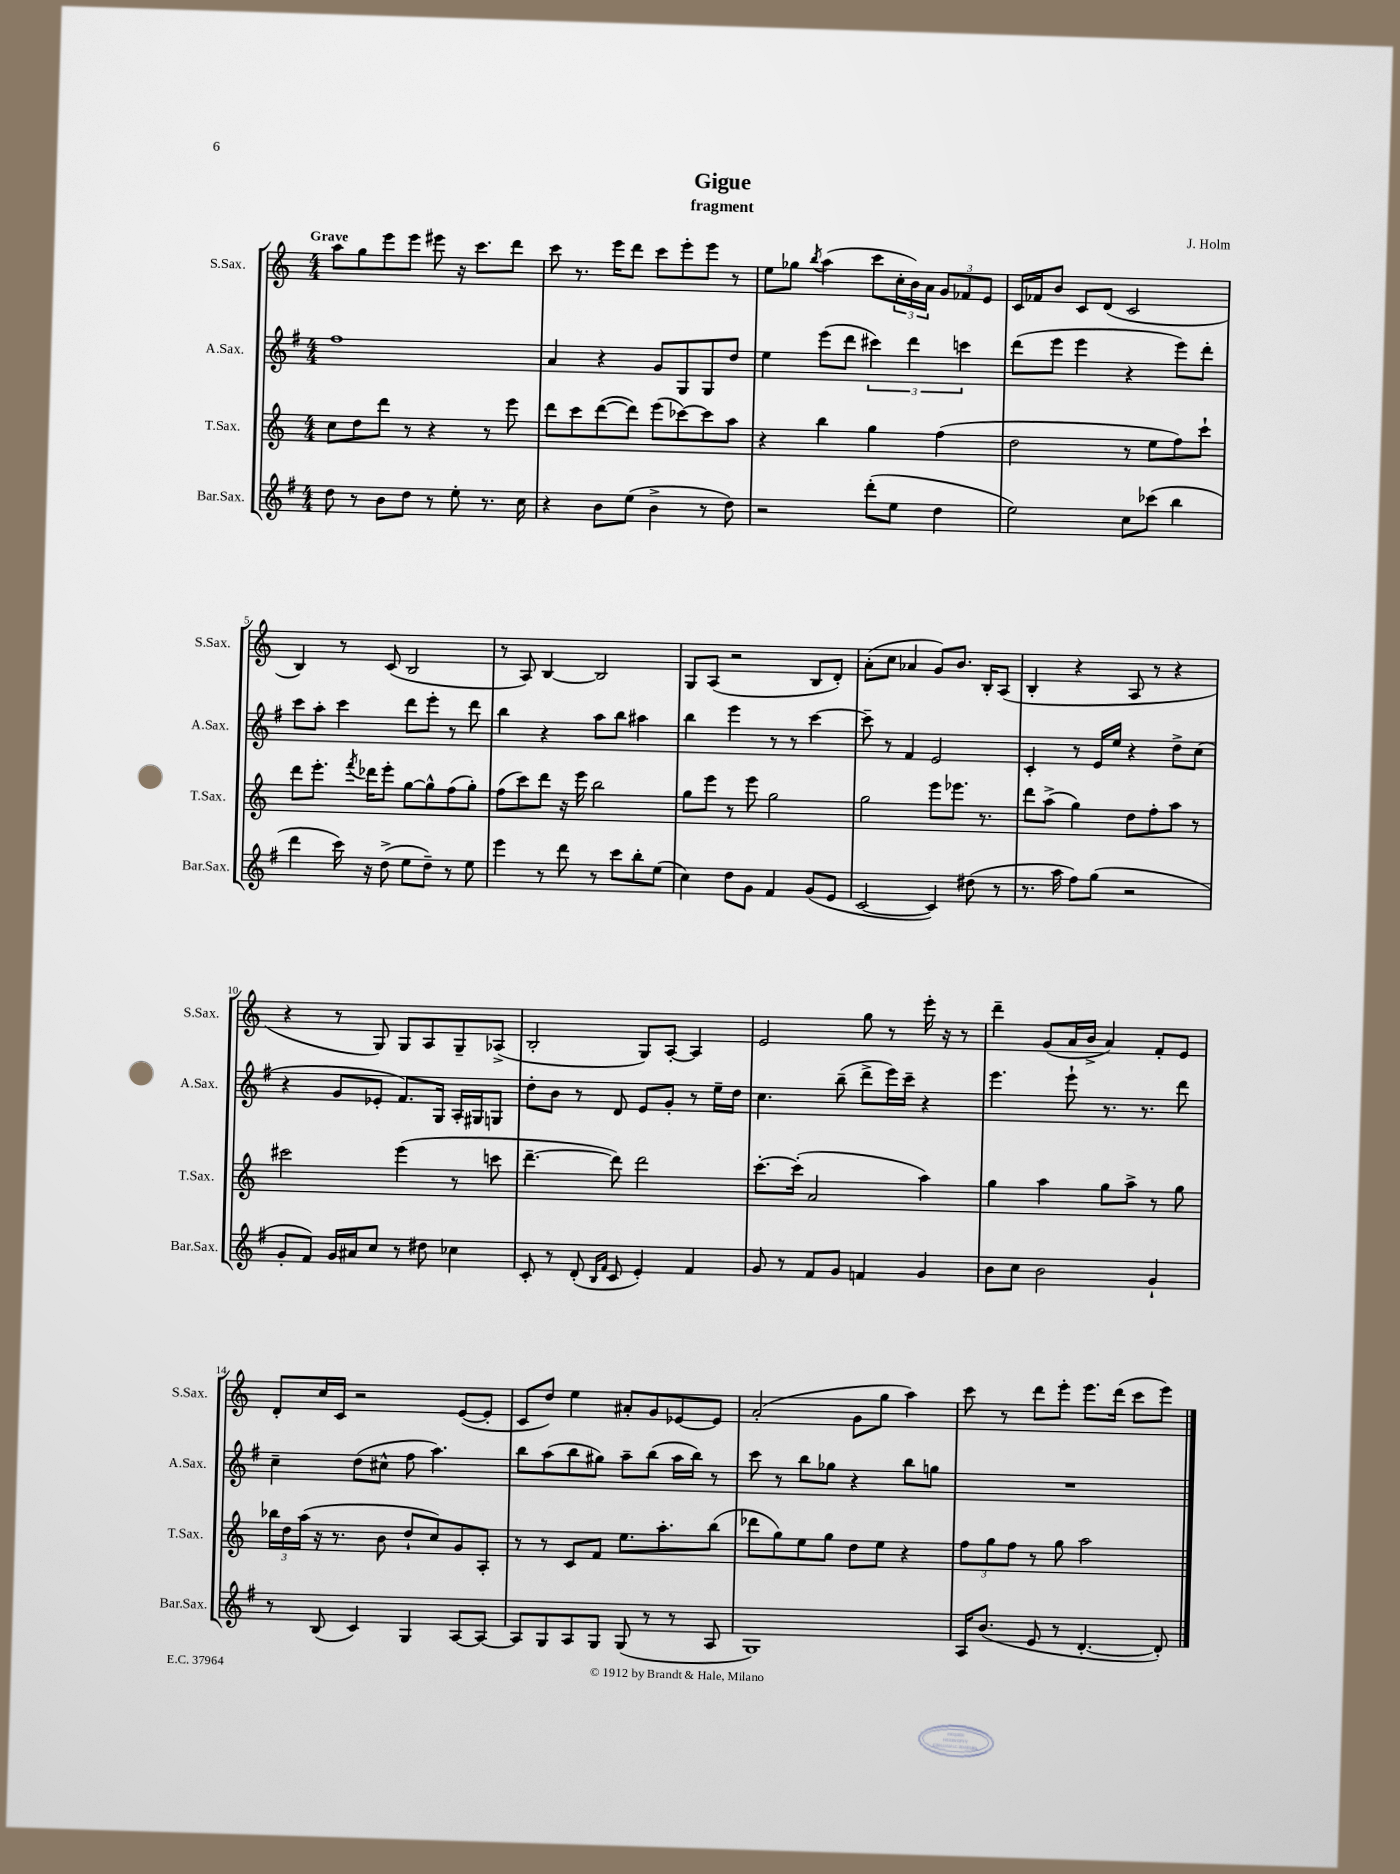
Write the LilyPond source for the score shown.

\header { title = "Gigue" composer = "J. Holm" subtitle = "fragment" }
<<
\new StaffGroup <<
\new Staff = "s0" \with { instrumentName = "S.Sax." shortInstrumentName = "S.Sax." } {
    \clef treble \key c \major \numericTimeSignature \time 4/4 \tempo "Grave"
    a''8 g''8 e'''8 e'''8 eis'''8 r16 c'''8. d'''8 |
    c'''8 r8. e'''16 d'''8 c'''8 e'''8-. e'''8 r8 |
    e''8 ges''8 \acciaccatura { b''8 } a''4( c'''8 \tuplet 3/2 { c''16-. b'16) a'16 } \tuplet 3/2 { g'8 fes'8 e'8 } |
    c'16 fes'16 b'8 c'8 d'8( c'2 |
    b4) r8 c'8( b2 |
    r8 a8) b4~ b2 |
    g8 a8( r2 b8 d'8-.) |
    a'8-.( c''8 aes'4 g'8) b'8. b16-. a8( |
    b4-. r4 a8 r8 r4 |
    r4 r8 g8) g8 a8 g8-- aes8->( |
    b2-. g8) a8~-. a4 |
    e'2 g''8 r8 e'''16-. r16 r8 |
    d'''4-- g'8( a'16 b'16-> a'4) f'8-. e'8 |
    d'8-. c''16 c'16 r2 e'8~( e'8-. |
    c'8 d''8) e''4 ais'8-. g'8 ees'8~ ees'8 |
    a'2-.( g'8 g''8 a''4) |
    c'''8 r8 d'''8 e'''8-. e'''8. d'''16( c'''8 e'''8) \bar "|." |
}
\new Staff = "s1" \with { instrumentName = "A.Sax." shortInstrumentName = "A.Sax." } {
    \clef treble \key g \major \numericTimeSignature \time 4/4
    fis''1 |
    a'4 r4 g'8 g8 g8 d''8 |
    e''4 e'''8( d'''8 \tuplet 3/2 { cis'''4) d'''4 c'''4 } |
    d'''8( e'''8 e'''4 r4 e'''8) d'''8-. |
    c'''8 a''8-. c'''4 d'''8 e'''8-. r8 d'''8 |
    b''4 r4 a''8 b''8 ais''4 |
    b''4 e'''4 r8 r8 c'''4~ |
    c'''8-- r8 fis'4 e'2 |
    c'4-. r8 e'16 e''16 r4 d''8-> c''8( |
    r4 g'8 ees'8-. fis'8.) g16 a16-. gis16 g8 |
    d''8-. b'8 r8 d'8 e'8 g'8-. r8 e''16-- d''16 |
    c''4. b''8--( d'''8-> e'''16) c'''16-- r4 |
    e'''4. e'''8-! r8. r8. d'''8 |
    c''4-- d''8( cis''8-^ fis''8 a''4.) |
    b''8 a''8( b''8 gis''8) a''8-- b''8( a''16 b''16) r8 |
    c'''8 r8 b''8 ges''8 r4 b''8 g''8 |
    R1 \bar "|." |
}
\new Staff = "s2" \with { instrumentName = "T.Sax." shortInstrumentName = "T.Sax." } {
    \clef treble \key c \major \numericTimeSignature \time 4/4
    c''8 d''8 d'''8 r8 r4 r8 e'''8 |
    d'''8 c'''8 d'''8~( d'''8) e'''8( ces'''8~) ces'''8 a''8 |
    r4 b''4 g''4 f''4( |
    d''2 r8 e''8 f''8) c'''8-! |
    d'''8 e'''8.-. \acciaccatura { f'''8 } des'''16 e'''8-. g''8~ g''8-^ f''8( g''8-.) |
    f''8( c'''8) d'''8 r16 e'''16 b''2 |
    g''8 e'''8 r8 e'''8 g''2 |
    g''2 e'''8 ees'''8. r8. |
    d'''8 a''8->( g''4) d''8 f''8-. a''8 r8 |
    cis'''2 e'''4( r8 c'''8 |
    d'''4.~-- d'''8) d'''2 |
    c'''8.~-. c'''16-.( a'2 a''4) |
    g''4 a''4 g''8 a''8-> r8 g''8 |
    \tuplet 3/2 { bes''16 d''16 a''16( } r16 r8. b'8 d''8-! c''8) g'8 a8-. |
    r8 r8 c'8 f'8 e''8. a''8.-. b''8( |
    des'''8 g''8) e''8 g''8 d''8 e''8 r4 |
    \tuplet 3/2 { f''8 g''8 f''8 } r8 g''8 a''2 \bar "|." |
}
\new Staff = "s3" \with { instrumentName = "Bar.Sax." shortInstrumentName = "Bar.Sax." } {
    \clef treble \key g \major \numericTimeSignature \time 4/4
    d''8 r8 b'8 d''8 r8 e''8-. r8. c''16 |
    r4 b'8 e''8( b'4-> r8 d''8) |
    r2 d'''8-.( e''8 d''4 |
    e''2) c''8 ces'''8( b''4 |
    d'''4 c'''16) r16 d''8->( e''8 d''8--) r8 e''8 |
    e'''4 r8 d'''8 r8 c'''8 b''8-. e''8( |
    c''4) d''8 g'8 fis'4 g'8( e'8 |
    c'2~ c'4) dis''8( r8 |
    r8. a''16 fis''8) g''8( r2 |
    g'8-. fis'8) g'16 ais'16 c''8 r8 dis''8 ces''4 |
    c'8-. r8 d'8-.( \grace { b16 fis'16 } c'8 e'4-.) fis'4 |
    g'8 r8 fis'8 g'8 f'4 g'4 |
    b'8 c''8 b'2 g'4-! |
    r8 b8( c'4) g4 a8~ a8~ |
    a8 g8 a8 g8 g8( r8 r8 a8 |
    g1) |
    a16 b'8.( e'8 r8 d'4.~-. d'8-.) \bar "|." |
}
>>
>>
